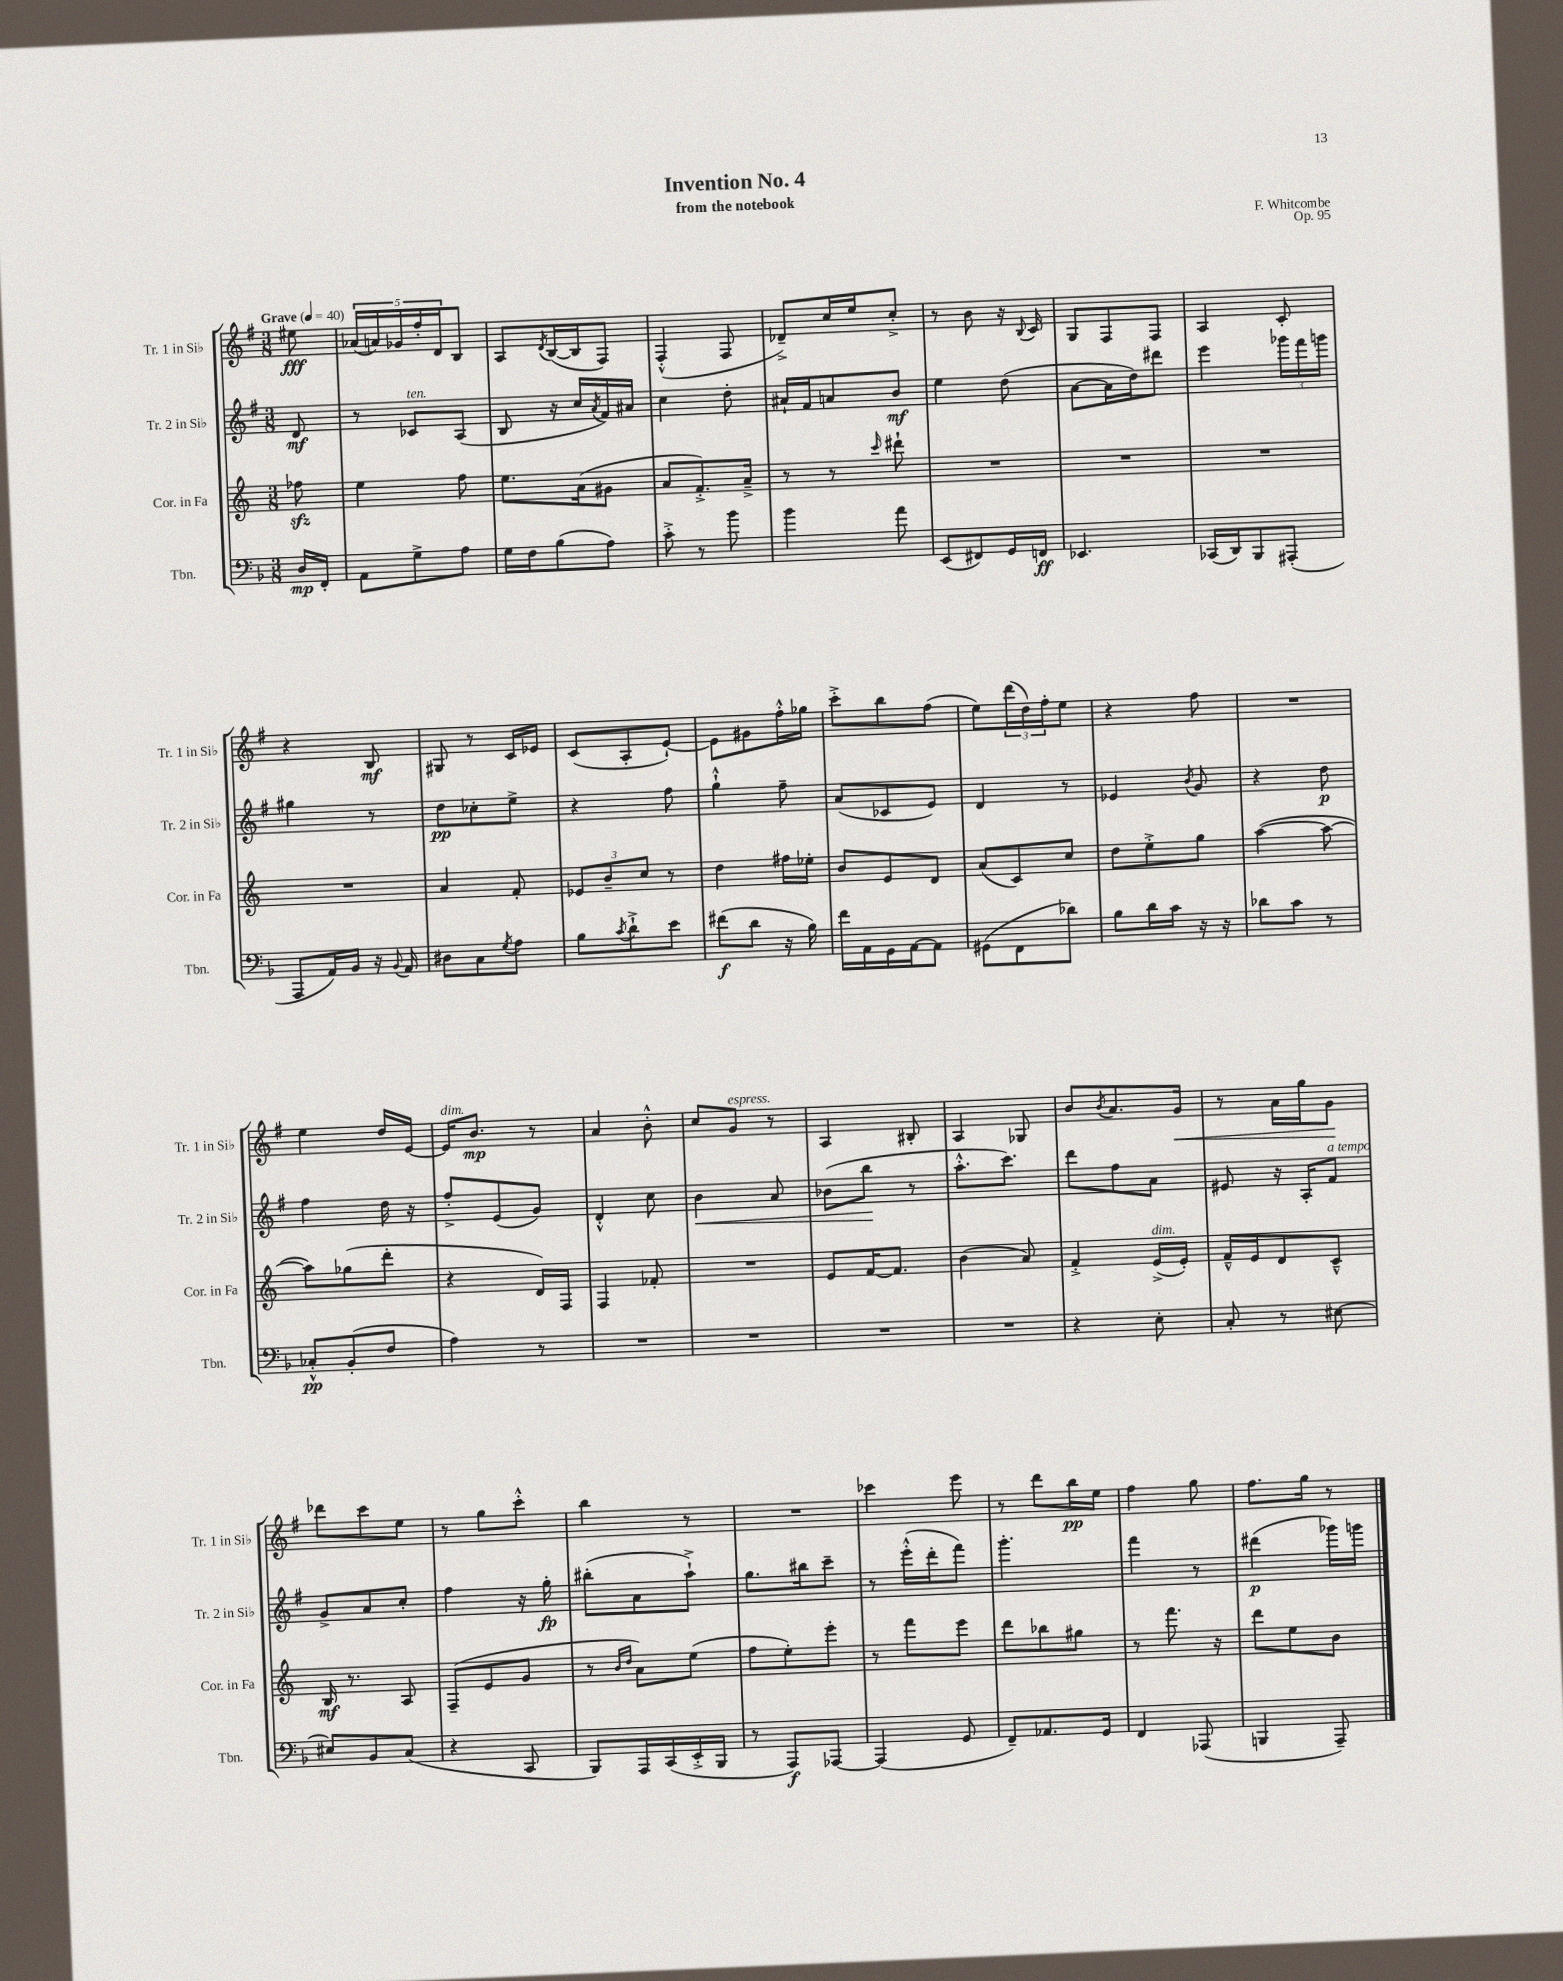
\header { title = "Invention No. 4" composer = "F. Whitcombe" subtitle = "from the notebook" opus = "Op. 95" }
<<
\new StaffGroup <<
\new Staff = "s0" \with { instrumentName = "Tr. 1 in Sib" shortInstrumentName = "Tr. 1 in Sib" } {
    \clef treble \key g \major \numericTimeSignature \time 3/8 \partial 8 \tempo "Grave" 4 = 40
    eis''8\fff |
    \tuplet 5/4 { aes'16( a'16) ges'16 fis''16-. d'16 } b8 |
    a8 \acciaccatura { d'8 } b16~( b16 fis8) |
    fis4-.-^( fis8 |
    des'8--->) c''16 e''16 c''8-.-> |
    r8 b'8 r16 \appoggiatura { b8 } c'16 |
    g8 fis8 fis8 |
    a4 c'8-. |
    r4 b8\mf |
    gis8 r8 c'16 ees'16 |
    c'8( a8-. e'8~-!) |
    e'8 gis'8 fis''16-.-^ ges''16 |
    c'''8-.-> b''8 fis''8( |
    e''8) \tuplet 3/2 { d'''16( d''16) fis''16-. } e''8 |
    r4 fis''8 |
    R4. |
    e''4 d''16 e'16~ |
    e'16^\markup { \italic "dim." } b'8.\mp r8 |
    a'4 b'8-.-^ |
    c''8 g'8^\markup { \italic "espress." } r8 |
    a4 bis8-. |
    a4 ges8 |
    b'8 \acciaccatura { b'8 } a'8. g'16\< |
    r8 a'16 g''16 g'8\! |
    des'''8 c'''8 e''8 |
    r8 g''8 c'''8-.-^ |
    b''4 r8 |
    R4. |
    ces'''4 e'''8 |
    r8 d'''8 b''16\pp e''16 |
    fis''4 g''8 |
    fis''8. g''16 r8 \bar "|." |
}
\new Staff = "s1" \with { instrumentName = "Tr. 2 in Sib" shortInstrumentName = "Tr. 2 in Sib" } {
    \clef treble \key g \major \numericTimeSignature \time 3/8 \partial 8
    d'8\mf |
    r8 ces'8^\markup { \italic "ten." } a8( |
    b8 r16 c''16 \acciaccatura { a'8 } fis'16) ais'16 |
    c''4 d''8-. |
    ais'16-! fis'16 a'8 b'8\mf |
    e''4 d''8( |
    a'8~ a'16 d''16) dis'''8 |
    e'''4 \tuplet 3/2 { ges'''16 fis'''16 g'''16 } |
    gis''4 r8 |
    d''8\pp ces''8-. e''8-> |
    r4 fis''8 |
    g''4-!-^ fis''8-- |
    a'8( ces'8 e'8) |
    d'4 r8 |
    ees'4 \acciaccatura { b'8 } g'8 |
    r4 d''8\p |
    fis''4 d''16 r16 |
    fis''8-.-> e'8( g'8) |
    d'4-.-^ c''8 |
    b'4\< a'8 |
    bes'8( b''8\! r8 |
    a''8.-.-^ c'''8.) |
    d'''8 fis''8 a'8 |
    eis'8 r16 a16-. fis'8^\markup { \italic "a tempo" } |
    g'8-> a'8 c''8-. |
    fis''4 r16 g''16-.\fp |
    bis''8-.( a'8 a''8-!->) |
    g''8. bis''16 c'''8-- |
    r8 e'''16-.-^( d'''16-. fis'''8) |
    g'''4.-. |
    fis'''4 r8 |
    dis'''4\p( ges'''16) g'''16 \bar "|." |
}
\new Staff = "s2" \with { instrumentName = "Cor. in Fa" shortInstrumentName = "Cor. in Fa" } {
    \clef treble \key c \major \numericTimeSignature \time 3/8 \partial 8
    fes''8\sfz |
    e''4 f''8 |
    e''8. a'16( gis'8 |
    a'8 f'8.-.->) a'16---> |
    r8 r8 \grace { c'''16 } dis'''8-! |
    R4. |
    R4. |
    R4. |
    R4. |
    a'4 f'8-. |
    \tuplet 3/2 { ees'8 b'8-- c''8 } r8 |
    d''4 fis''16 ees''16-. |
    b'8 e'8 d'8 |
    a'8( c'8) c''8 |
    d''8 e''8-.-> g''8 |
    a''4~( a''8~ |
    a''8) ges''8( d'''8-. |
    r4 d'16) f16 |
    f4 fes'8-. |
    R4. |
    e'8 f'16~ f'8. |
    b'4( a'8) |
    f'4-.-> e'16->^\markup { \italic "dim." }( e'16-.) |
    f'16---^ e'16 d'8 c'8---^ |
    b16\mf r8. a8 |
    f8--( e'8 g'8 |
    r8 \grace { b'16 d''16 } a'8) e''8( |
    f''8 e''8-.) e'''8-. |
    r8 f'''8 e'''8 |
    d'''8 bes''8 gis''8 |
    r8 f'''8. r16 |
    d'''8 e''8 b'8 \bar "|." |
}
\new Staff = "s3" \with { instrumentName = "Tbn." shortInstrumentName = "Tbn." } {
    \clef bass \key f \major \numericTimeSignature \time 3/8 \partial 8
    d16\mp f,16-. |
    a,8 g8-> a8 |
    g16 f16 bes8( a8) |
    c'8-.-> r8 bes'8 |
    bes'4 a'8 |
    e,8( fis,8) g,16 f,16\ff |
    ees,4. |
    ces,16( d,16) bes,,8 ais,,8-.( |
    a,,8 a,16) bes,16 r16 \appoggiatura { bes,8 } a,16 |
    dis8 c8 \acciaccatura { g8 } a8 |
    bes8 \acciaccatura { c'8 } d'8-!-> e'8 |
    fis'8\f( d'8 r16 bes16) |
    f'16 a,16 g,16 a,16~ a,8 |
    gis,8( f,8 des'8) |
    bes8 d'16 c'16 r16 r16 |
    des'8 c'8 r8 |
    ces8-.-^\pp bes,8-.( f8 |
    a4) r8 |
    R4. |
    R4. |
    R4. |
    R4. |
    r4 e8-. |
    c8-. r8 eis8~ |
    eis8 bes,8 c8( |
    r4 c,8 |
    bes,,8) a,,16 c,16( e,16-.-> bes,,16 |
    r8 a,,8\f) aes,,8~ |
    aes,,4( g,8 |
    f,8--) aes,8. g,16 |
    f,4 aes,,8( |
    b,,4 a,,8--) \bar "|." |
}
>>
>>
\layout { \context { \Score \remove "Bar_number_engraver" } }
